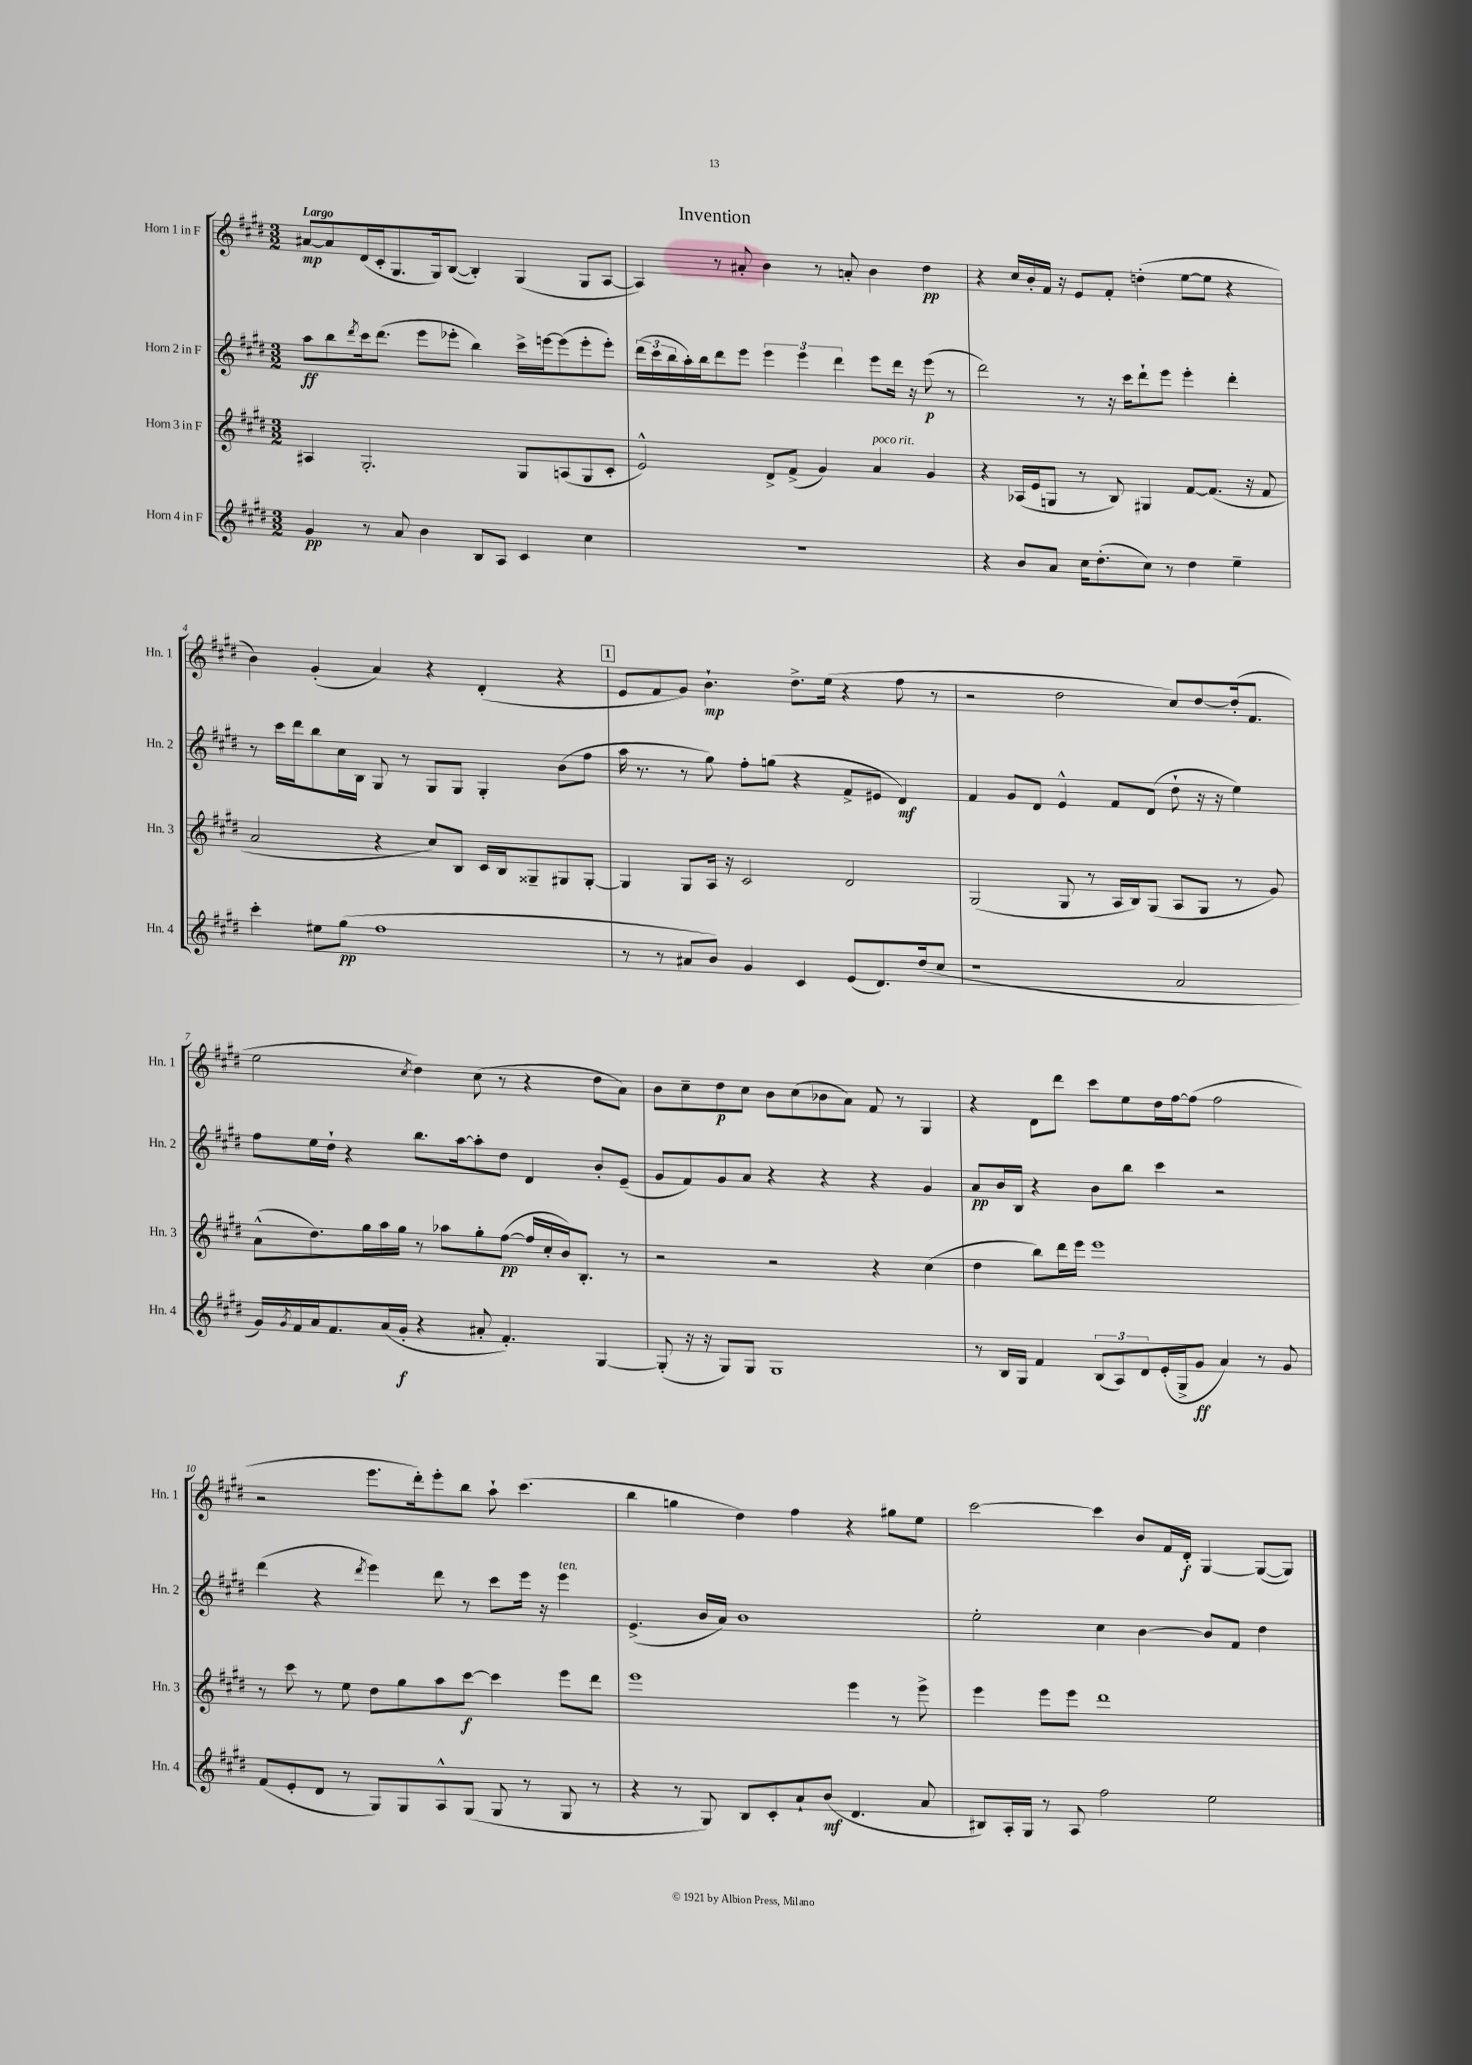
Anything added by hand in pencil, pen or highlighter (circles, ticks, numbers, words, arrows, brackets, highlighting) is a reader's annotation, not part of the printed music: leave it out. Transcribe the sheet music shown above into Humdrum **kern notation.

**kern	**kern	**kern	**kern
*staff4	*staff3	*staff2	*staff1
*clefG2	*clefG2	*clefG2	*clefG2
*k[f#c#g#d#]	*k[f#c#g#d#]	*k[f#c#g#d#]	*k[f#c#g#d#]
*M3/2	*M3/2	*M3/2	*M3/2
4g#/	4A#/	8aa\L	[8a#/L
.	.	8bb\	8a#/]
.	.	8qddd#/	.
8r	2.G#'/	16ccc#\k	(16d#/L
.	.	(8.ddd#\J	16c#'/J
8a/	.	.	8.G#/
4b\	.	8eee\L	.
.	.	.	16G#/k)
.	.	8eee-'\J	([8B/J
8B/L	.	4bb\)	4B'/])
8A/J	.	.	.
4c#/	8G#/L	16ccc#^\LL	(4G#/
.	.	[16eee\J	.
.	(8A/	(8eee\]	.
4cc#\	8G#/	8eee'\	8G#/L
.	8c#'/J	8eee'\J)	[8A/J
=	=	=	=
1.r	2e^^/)	(24ddd#\LL	4A/])
.	.	24ccc#\	.
.	.	24bb\	.
.	.	16aa'\)	.
.	.	16bb\J	.
.	.	8ddd#\	8r
.	.	8eee\J	8a#'/
.	8d#^/L	6eee\	4b\
.	(8f#^/J	.	.
.	.	6eee\	.
.	4g#/)	.	8r
.	.	6ddd#\	.
.	.	.	8a'/
.	4a/	8eee\L	4b\
.	.	16ddd#\Jk	.
.	.	16r	.
.	4g#/	(8eee\	4dd#\
.	.	8r	.
=	=	=	=
4r	4r	2ddd#\)	4r
8b/L	(16A-/LL	.	16cc#/LL
.	16e/J	.	16b'/
8a/J	8G/J	.	16f#/JJ
.	.	.	16r
16cc#\LK	8r	8r	8e/L
(8.dd#'\	.	.	.
.	8B/)	16r	8f#'/J
.	.	16ccc#\LK	.
8cc#\J)	4G#/	8ddd#`\	(4dd'\
8r	.	8eee\J	.
4dd#\	[8f#/L	4eee'\	[8ee\L
.	(8.f#/]J	.	8ee\]J
4ee~\	.	4ddd#'\	4r
.	16r	.	.
.	8f#/	.	.
=	=	=	=
4ccc#'\	2a/	8r	4b\)
.	.	16ccc#\LL	.
.	.	16ddd#\J	.
8ee#\L	.	8bb\	(4g#'/
(8gg#\J	.	16cc#\L	.
.	.	16B\JJ	.
1ff#	4r	8G#/	4a/)
.	.	8r	.
.	8cc#/L)	8G#/L	4r
.	8B/J	8G#/J	.
.	16c#/LL	4G#'/	(4d#'/
.	16B/J	.	.
.	8G##~/	.	.
.	8G#/	(8b\L	4r
.	[8G#'/J	8ff#\J	.
=	=	=	=
8r	4G#/]	16aa\	8e/L
.	.	8.r	.
8r	.	.	8f#/
8a#/L	8G#/L	8r	8g#/J)
8b/J)	16A/Jk	8gg#\)	4.b`\
.	16r	.	.
4g#/	2c#/	8ff#'\L	.
.	.	(8gg\J	.
4c#/	.	4r	8.dd#^\L
.	.	.	(16ee\Jk
(8e/L	2d#/	8f#^/L	4r
8.d#/)	.	8e#/J	.
.	.	4d#/)	8ff#\
(16dd#/k	.	.	.
8cc#/J	.	.	8r
=	=	=	=
1r	(2G#/	4f#/	2r
.	.	8g#/L	.
.	.	8d#/J	.
.	8G#/	4e^^/	2dd#\
.	8r	.	.
.	16A/LL	8f#/L	.
.	16B/J)	.	.
.	(8G#/J	(8d#/J	.
2a/	8A/L	8dd#`\	8cc#/L)
.	8G#/J	16r	[8dd#/
.	.	16r	.
.	8r	4ee\)	(16dd#'/]k
.	.	.	8.f#/J
.	8g#/)	.	.
=	=	=	=
16g#/LL)	(8a^^\L	8ff#\L	2ee\
8qg#/	.	.	.
16f#/	.	.	.
16a/J	8.dd#\)	16ee\L	.
8.f#/	.	16dd#`\JJ	.
.	.	4r	.
.	16gg#\L	.	.
(16a/L	16aa\	.	.
16g#'/JJ	16gg#\JJ	.	.
.	.	.	8qcc#/
4r	8r	8.bb\L	4dd#\)
.	8aa-\L	.	.
.	.	[16aa\k	.
8a#'/	8gg#'\	8aa'\]	(8cc#\
4.f#'/)	([8ff#\J	8dd#\J	8r
.	16ff#/]LL	4d#/	4r
.	16cc#'/	.	.
.	16b/J)	.	.
.	8.B'/J	.	.
[4G#/	.	8b'/L	8dd#\L
.	8r	(8e~/J	8a\J)
=	=	=	=
(8G#'/]	2r	8g#/L	8b\L
16r	.	8f#/)	8cc#~\
16r	.	.	.
8G#/L)	.	8g#/	8dd#\
8G#/J	.	8a/J	8cc#\J
1G#	2r	4r	8b\L
.	.	.	(8cc#\
.	.	4r	8b-\
.	.	.	8a\J)
.	4r	4r	8f#/
.	.	.	8r
.	(4cc#\	4g#/	4G#/
=	=	=	=
8r	4dd#\	8a/L	4r
16B/LL	.	16b/L	.
16G#/JJ	.	16B/JJ	.
4f#/	8bb\L)	4r	8d#\L
.	16ddd#\L	.	8ddd#\J
.	16eee\JJ	.	.
(12B/L	1eee	8b\L	8ccc#\L
12A/)	.	.	.
.	.	8bb\J	8ee\
12d#/	.	.	.
(16e'/L	.	4ccc#\	16dd#\L
16G#^/J	.	.	[16ff#\J
8g#/J	.	.	(8ff#\]J
4a/)	.	2r	2ff#\
8r	.	.	.
8g#/	.	.	.
=	=	=	=
(8f#/L	8r	(4ddd#\	2r
8e'/	8ccc#\	.	.
8d#/J	8r	4r	.
8r	8ee\	.	.
.	.	8qddd#/	.
8G#/L)	8dd#\L	4eee\)	8.eee\L
8G#/	8gg#\	.	.
.	.	.	16ddd#'\k)
8A^^/	8aa\	8ddd#\	8eee'\
(8G#/J	[8ccc#\J	8r	8bb\J
8G#/	4ccc#\]	8ccc#\L	8aa`\
8r	.	16eee\Jk	(4.ccc#\
.	.	16r	.
8G#/	8eee\L	4eee\	.
8r	8ddd#\J	.	.
=	=	=	=
4r	1eee	(4.e^/	4bb\
8r	.	.	4gg\
8G#/)	.	16b/LL	.
.	.	16a/JJ)	.
8B/L	.	1b	4dd#\)
8c#'/	.	.	.
8a`/	.	.	4ff#\
(8b/J	.	.	.
4.d#/	4eee\	.	4r
.	8r	.	8gg#\L
8a/	8eee^\	.	8ee\J
=	=	=	=
8B#/L)	4eee\	2ee'\	[2ccc#\
16A'/L	.	.	.
16G#/JJ	.	.	.
8r	8eee\L	.	.
8A/	8eee\J	.	.
2ff#\	1ddd#	4cc#\	4ccc#\]
.	.	[4b\	8b/L
.	.	.	16f#/L
.	.	.	16d#'/JJ
2ee\	.	8b/]L	[4G#/
.	.	8f#/J	.
.	.	4dd#\	(8G#/_L
.	.	.	8G#/]J)
==	==	==	==
*-	*-	*-	*-
